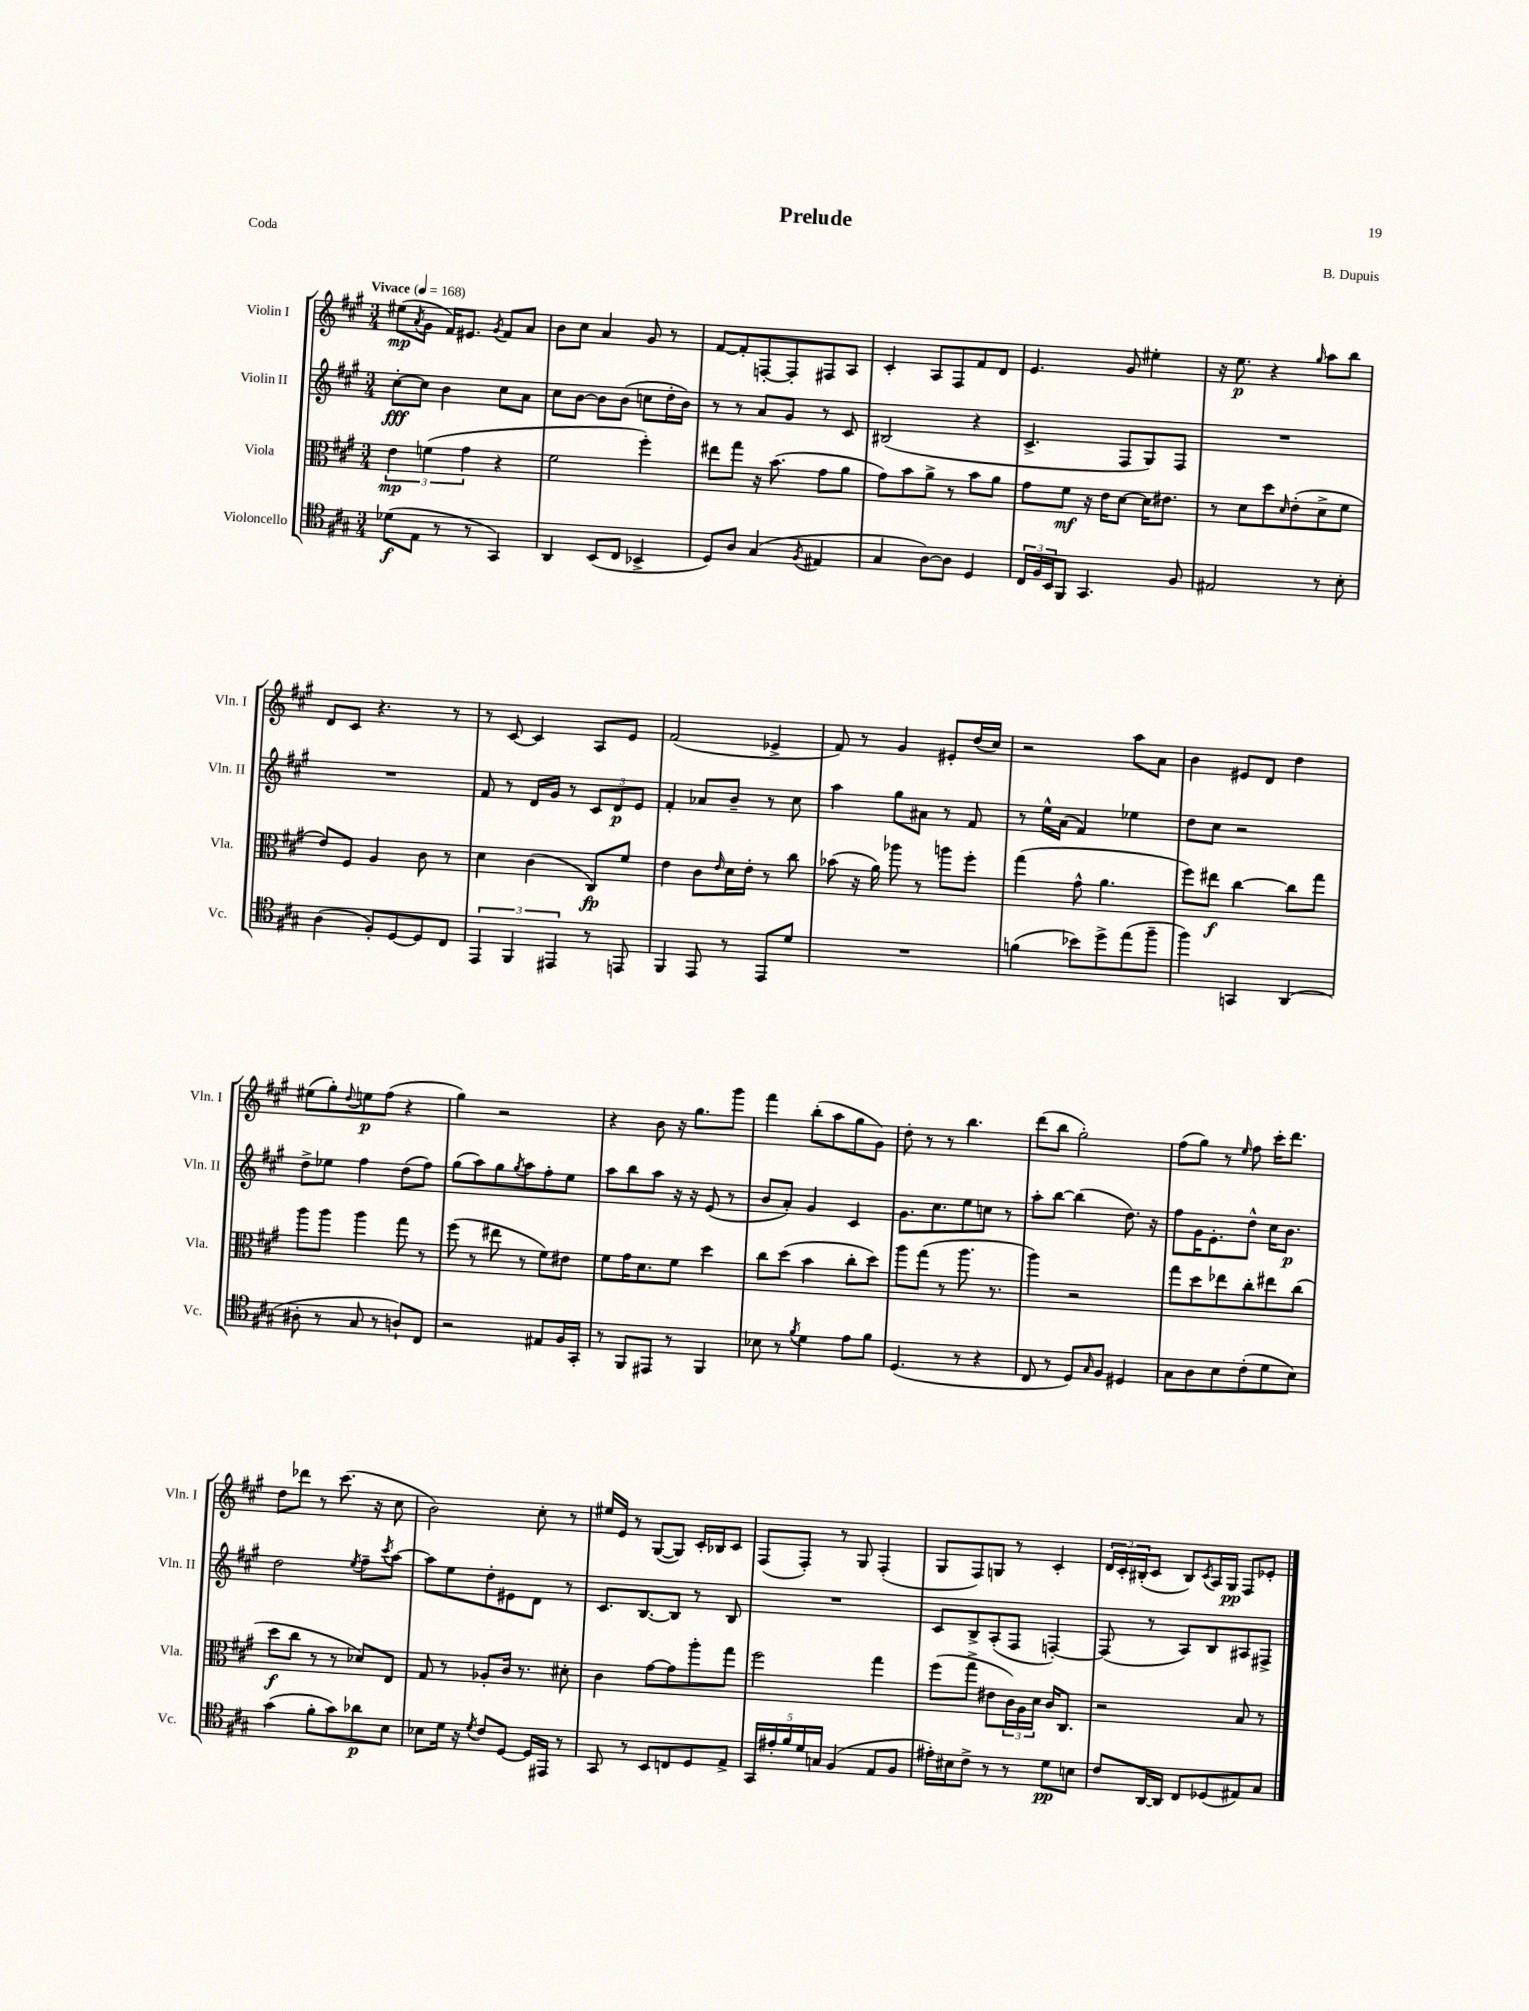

**kern	**dynam	**kern	**dynam	**kern	**dynam	**kern	**dynam
*part4	*part4	*part3	*part3	*part2	*part2	*part1	*part1
*staff4	*staff4	*staff3	*staff3	*staff2	*staff2	*staff1	*staff1
*I"Violoncello	*	*I"Viola	*	*I"Violin II	*	*I"Violin I	*
*I'Vc.	*	*I'Vla.	*	*I'Vln. II	*	*I'Vln. I	*
*clefC4	*	*clefC3	*	*clefG2	*	*clefG2	*
*k[f#c#g#]	*	*k[f#c#g#]	*	*k[f#c#g#]	*	*k[f#c#g#]	*
*M3/4	*	*M3/4	*	*M3/4	*	*M3/4	*
*MM168	*	*MM168	*	*MM168	*	*MM168	*
=1	=1	=1	=1	=1	=1	=1	=1
!	!	!	!	!	!	!LO:TX:a:B:t=Vivace	!
(8d-X\L	f	6e\	mp	[8cc#'\L	fff	(8ee#X\L	mp
.	.	.	.	.	.	8qa/	.
8E\J	.	.	.	8cc#\J]	.	8g#\J	.
.	.	(6fn\	.	.	.	.	.
8r	.	.	.	4b\	.	16f#/KL)	.
.	.	.	.	.	.	8.e#X/J	.
.	.	6g#\	.	.	.	.	.
8r	.	.	.	.	.	.	.
.	.	.	.	.	.	8qg#/	.
4GG#/)	.	4r	.	8cc#\L	.	8f#/L	.
.	.	.	.	8a\J	.	8a/J	.
=2	=2	=2	=2	=2	=2	=2	=2
4AA/	.	2f#\	.	8cc#\L	.	8b\L	.
.	.	.	.	[8b\J	.	8cc#\J	.
(8BB/L	.	.	.	8b\L]	.	4a/	.
8C#/J	.	.	.	(8b\J	.	.	.
4BB-X^/	.	4ff#'\)	.	8ccn\L	.	8g#/	.
.	.	.	.	16dd'\L	.	8r	.
.	.	.	.	16b\JJ)	.	.	.
=3	=3	=3	=3	=3	=3	=3	=3
8D/L)	.	8ee#X\L	.	8r	.	[8f#/L	.
8A/J	.	8gg#\J	.	8r	.	8f#'/]	.
(4G#/	.	16r	.	8a/L	.	[8Fn'/	.
.	.	(8.b\	.	.	.	.	.
.	.	.	.	8g#/J	.	8F'/]	.
8qF#/	.	.	.	.	.	.	.
4E#X/	.	8g#\L	.	8r	.	8F#X/	.
.	.	8a\J	.	8c#/	.	8A/J	.
=4	=4	=4	=4	=4	=4	=4	=4
4G#/	.	8g#\L)	.	(2B#X/	.	4c#'/	.
.	.	8b\	.	.	.	.	.
[8A\L)	.	8a^\J	.	.	.	8A/L	.
8A\J]	.	8r	.	.	.	8F#/	.
4D/	.	8b\L	.	4r	.	8f#/	.
.	.	8a\J	.	.	.	8d/J	.
=5	=5	=5	=5	=5	=5	=5	=5
24C#/LL	.	8g#\L	.	4.c#^/	.	4.e/	.
24F#/	.	.	.	.	.	.	.
24BB/J	.	.	.	.	.	.	.
8FF#/J	.	8f#\J	mf	.	.	.	.
4.GG#/	.	16r	.	.	.	.	.
.	.	16e\KL	.	.	.	.	.
.	.	[8d\J	.	8F#/L	.	8g#/	.
.	.	16d\KL]	.	8G#/)	.	4ee#X'\	.
.	.	8.e#X\J	.	.	.	.	.
8F#/	.	.	.	8F#/J	.	.	.
=6	=6	=6	=6	=6	=6	=6	=6
2E#X/	.	8r	.	2.r	.	16r	.
.	.	.	.	.	.	8.ee\	p
.	.	8d\L	.	.	.	.	.
.	.	8dd\	.	.	.	4r	.
.	.	16qqd/	.	.	.	.	.
.	.	(8e'\	.	.	.	.	.
.	.	.	.	.	.	16qqgg#/	.
8r	.	8d^\	.	.	.	8aa\L	.
8B'\	.	8f#\J	.	.	.	8bb\J	.
!!LO:LB:g=z
=7	=7	=7	=7	=7	=7	=7	=7
(4A\	.	8e/L)	.	2.r	.	8d/L	.
.	.	8F#/J	.	.	.	8c#/J	.
8F#'/L)	.	4A/	.	.	.	4.r	.
[8D/	.	.	.	.	.	.	.
8D/]	.	8c#\	.	.	.	.	.
8C#/J	.	8r	.	.	.	8r	.
=8	=8	=8	=8	=8	=8	=8	=8
6EE/	.	4d\	.	8f#/	.	8r	.
.	.	.	.	8r	.	[8c#/	.
6FF#/	.	.	.	.	.	.	.
.	.	(4c#\	.	16d/LL	.	4c#/]	.
.	.	.	.	16g#/JJ	.	.	.
6EE#X/	.	.	.	.	.	.	.
.	.	.	.	8r	.	.	.
8r	.	8C#/L)	fp	12c#/L	.	8A/L	.
.	.	.	.	12d/	p	.	.
8EEn/	.	8f#/J	.	.	.	8e/J	.
.	.	.	.	12e/J	.	.	.
=9	=9	=9	=9	=9	=9	=9	=9
4FF#/	.	4e\	.	4f#'/	.	(2f#/	.
8EE/	.	8c#\L	.	8a-X/L	.	.	.
.	.	16qqe/	.	.	.	.	.
8r	.	16d\L	.	8b~/J	.	.	.
.	.	16e'\JJ	.	.	.	.	.
8EE/L	.	8r	.	8r	.	4e-X^/	.
8d/J	.	8cc#\	.	8cc#\	.	.	.
=10	=10	=10	=10	=10	=10	=10	=10
2.r	.	(8b-X\	.	4aa\	.	8f#/)	.
.	.	16r	.	.	.	8r	.
.	.	16a\)	.	.	.	.	.
.	.	8aa-X\	.	8gg#\L	.	4g#/	.
.	.	8r	.	8a#X\J	.	.	.
.	.	8aan\L	.	8r	.	8e#X'/L	.
.	.	8ff#'\J	.	8f#/	.	(16dd/L	.
.	.	.	.	.	.	16cc#/JJ)	.
=11	=11	=11	=11	=11	=11	=11	=11
(4fn\	.	(4gg#\	.	8r	.	2r	.
.	.	.	.	16ee^^\LL	.	.	.
.	.	.	.	(16a\JJ	.	.	.
8b-X\L)	.	8g#^^\	.	4f#/)	.	.	.
8dd^\	.	4.a\	.	.	.	.	.
(8ee\	.	.	.	4ee-X\	.	8aa\L	.
8ff#~\J	.	.	.	.	.	8a\J	.
=12	=12	=12	=12	=12	=12	=12	=12
4ff#\)	.	8ff#\L)	.	8dd\L	.	4b\	.
.	.	8ee#X\J	f	8cc#\J	.	.	.
4GGn/	.	[4cc#\	.	2r	.	8e#X/L	.
.	.	.	.	.	.	8d/J	.
(4AA/	.	8cc#\L]	.	.	.	4dd\	.
.	.	8gg#\J	.	.	.	.	.
!!LO:LB:g=z
=13	=13	=13	=13	=13	=13	=13	=13
8A#X'\	.	8aa\L	.	8dd^\L	.	(8ee#X\L	.
8r	.	8aa\J	.	8ee-X\J	.	8gg#'\)	.
.	.	.	.	.	.	8qqdd/	.
8G#/	.	4aa\	.	4ff#\	.	8een\	p
8r	.	.	.	.	.	(8ff#\J	.
8An`/L)	.	8gg#\	.	(8dd\L	.	4r	.
8C#/J	.	8r	.	8ff#\J)	.	.	.
=14	=14	=14	=14	=14	=14	=14	=14
2r	.	(8ff#\	.	(8gg#\L	.	4gg#\)	.
.	.	8r	.	8aa\)	.	.	.
.	.	8ee#X\	.	8gg#\	.	2r	.
.	.	.	.	8qgg#/	.	.	.
.	.	8r	.	8aa\	.	.	.
8E#X/L	.	8f#\L)	.	8ff#'\	.	.	.
16F#/L	.	8e#X\J	.	8ee\J	.	.	.
16GG#'/JJ	.	.	.	.	.	.	.
=15	=15	=15	=15	=15	=15	=15	=15
8r	.	8f#\L	.	8aa\L	.	4r	.
8FF#/L	.	16g#\K	.	8bb\	.	.	.
.	.	8.d\	.	.	.	.	.
8EE#X/J	.	.	.	8aa\J	.	8b\	.
8r	.	8f#\J	.	16r	.	16r	.
.	.	.	.	16r	.	8.gg#\L	.
4FF#/	.	4dd\	.	(8e/	.	.	.
.	.	.	.	8r	.	8ggg#\J	.
=16	=16	=16	=16	=16	=16	=16	=16
8B-X\	.	8cc#\L	.	8b/L	.	4fff#\	.
8r	.	(8dd\J	.	8a'/J)	.	.	.
8qf#/	.	.	.	.	.	.	.
4d\	.	4b\	.	4g#/	.	(8bb'\L	.
.	.	.	.	.	.	8aa\	.
8e\L	.	8cc#'\L	.	4c#/	.	8gg#\	.
8f#\J	.	8dd\J)	.	.	.	8g#\J)	.
=17	=17	=17	=17	=17	=17	=17	=17
(4.D/	.	8aa\L	.	8.g#\L	.	8dd'\	.
.	.	(8gg#\J	.	.	.	8r	.
.	.	.	.	8.cc#\	.	.	.
.	.	8r	.	.	.	8r	.
8r	.	8.aa\	.	8ee\	.	4.bb\	.
4r	.	.	.	8ccn\J	.	.	.
.	.	8.r	.	.	.	.	.
.	.	.	.	8r	.	.	.
=18	=18	=18	=18	=18	=18	=18	=18
8C#/	.	4aa\)	.	8aa'\L	.	(8ddd\L	.
8r	.	.	.	[8bb\J	.	8bb\J	.
8D/L)	.	2r	.	(4bb\]	.	2gg#'\)	.
16qqG#/	.	.	.	.	.	.	.
8F#/J	.	.	.	.	.	.	.
4D#X/	.	.	.	8.dd\)	.	.	.
.	.	.	.	16r	.	.	.
=19	=19	=19	=19	=19	=19	=19	=19
8G#\L	.	8gg#\L	.	8ff#\L	.	(8ff#\L	.
8A\	.	8dd\	.	16g#\K	.	8gg#\J)	.
.	.	.	.	8.e'\	.	.	.
8B\	.	8ee-X\	.	.	.	8r	.
.	.	.	.	.	.	16qqee/	.
(8c#'\	.	8cc#'\	.	8dd^^\J	.	8ff#\	.
8d\	.	8ee#X\	.	16cc#\KL	.	16ccc#'\KL	.
.	.	.	.	8.b\J	p	8.ddd\J	.
8B\J)	.	(8cc#\J	.	.	.	.	.
!!LO:LB:g=z
=20	=20	=20	=20	=20	=20	=20	=20
(4g#\	.	8dd\L	f	2dd\	.	8dd\L	.
.	.	8cc#\J	.	.	.	8ddd-X\J	.
8f#'\L	.	8r	.	.	.	8r	.
8g#\)	.	8r	.	.	.	(8.ccc#\	.
.	.	.	.	8qee/	.	.	.
8a-X\	p	8d-X/L)	.	8ff#~\L	.	.	.
.	.	.	.	.	.	16r	.
.	.	.	.	8qccc#/	.	.	.
8B\J	.	8E/J	.	[8aa\J	.	8cc#\	.
=21	=21	=21	=21	=21	=21	=21	=21
8B-X\L	.	8G#/	.	8aa\L]	.	2b\)	.
16d\Jk	.	8r	.	8ee\	.	.	.
16r	.	.	.	.	.	.	.
8qd/	.	.	.	.	.	.	.
8c#/L	.	8A-X'/L	.	8dd'\	.	.	.
[8D/J	.	16c#/Jk	.	8e#X\	.	.	.
.	.	8.r	.	.	.	.	.
16D/LL]	.	.	.	8d\J	.	8cc#'\	.
16EE#X/JJ	.	.	.	.	.	.	.
8r	.	8d#X'\	.	8r	.	8r	.
=22	=22	=22	=22	=22	=22	=22	=22
8GG#/	.	4c#\	.	8.c#/L	.	16ee#X/LL	.
.	.	.	.	.	.	16e/JJ	.
8r	.	.	.	.	.	8r	.
.	.	.	.	[8.B/	.	.	.
8BB/L	.	[8g#\L	.	.	.	([8G#/L	.
8Cn/	.	8g#\]	.	8B/J]	.	8G#/J])	.
8D/	.	8aa'\	.	8r	.	16c#'/LL	.
.	.	.	.	.	.	16B-X/J	.
8E^/J	.	8gg#\J	.	8B/	.	8c#/J	.
=23	=23	=23	=23	=23	=23	=23	=23
20GG#/LL	.	2ff#\	.	2.r	.	(8F#/L	.
20e#X'/	.	.	.	.	.	.	.
20f#/	.	.	.	.	.	.	.
.	.	.	.	.	.	8F#'/J)	.
20d/	.	.	.	.	.	.	.
20Gn/JJ	.	.	.	.	.	.	.
(4F#/	.	.	.	.	.	8r	.
.	.	.	.	.	.	8G#/	.
8E/L	.	4gg#\	.	.	.	(4F#'/	.
8F#/J	.	.	.	.	.	.	.
=24	=24	=24	=24	=24	=24	=24	=24
16e#X'\LL)	.	(8ff#\L	.	8c#/L	.	8G#/L	.
16B#X\J	.	.	.	.	.	.	.
8c#^\J	.	8gg#^\J	.	8B^/	.	8F#/)	.
8r	.	8e#X\L	.	(8A'/	.	8Gn/J	.
8r	.	24c#\L)	.	8F#/J	.	8r	.
.	.	24A\	.	.	.	.	.
.	.	24d\JJ	.	.	.	.	.
8d\L	pp	16c#/KL	.	[4Fn'/)	.	4c#'/	.
.	.	8.C#/J	.	.	.	.	.
8Bn\J	.	.	.	.	.	.	.
=25	=25	=25	=25	=25	=25	=25	=25
8c#/L	.	2r	.	(8F/]	.	24d/LL	.
.	.	.	.	.	.	24c#'/	.
.	.	.	.	.	.	(24B#X'/J	.
[16AA/L	.	.	.	8r	.	8c#/J	.
16AA/JJ]	.	.	.	.	.	.	.
8C#/L	.	.	.	8A/L)	.	8B#/L)	.
.	.	.	.	.	.	8qc#/	.
(8D-X/	.	.	.	8B/	.	16A/L	.
.	.	.	.	.	.	16G#/JJ	pp
8E#X/)	.	8B/	.	8A#X/	.	8F#/L	.
8G#/J	.	8r	.	8F#X^/J	.	8e-X'/J	.
==	==	==	==	==	==	==	==
*-	*-	*-	*-	*-	*-	*-	*-
